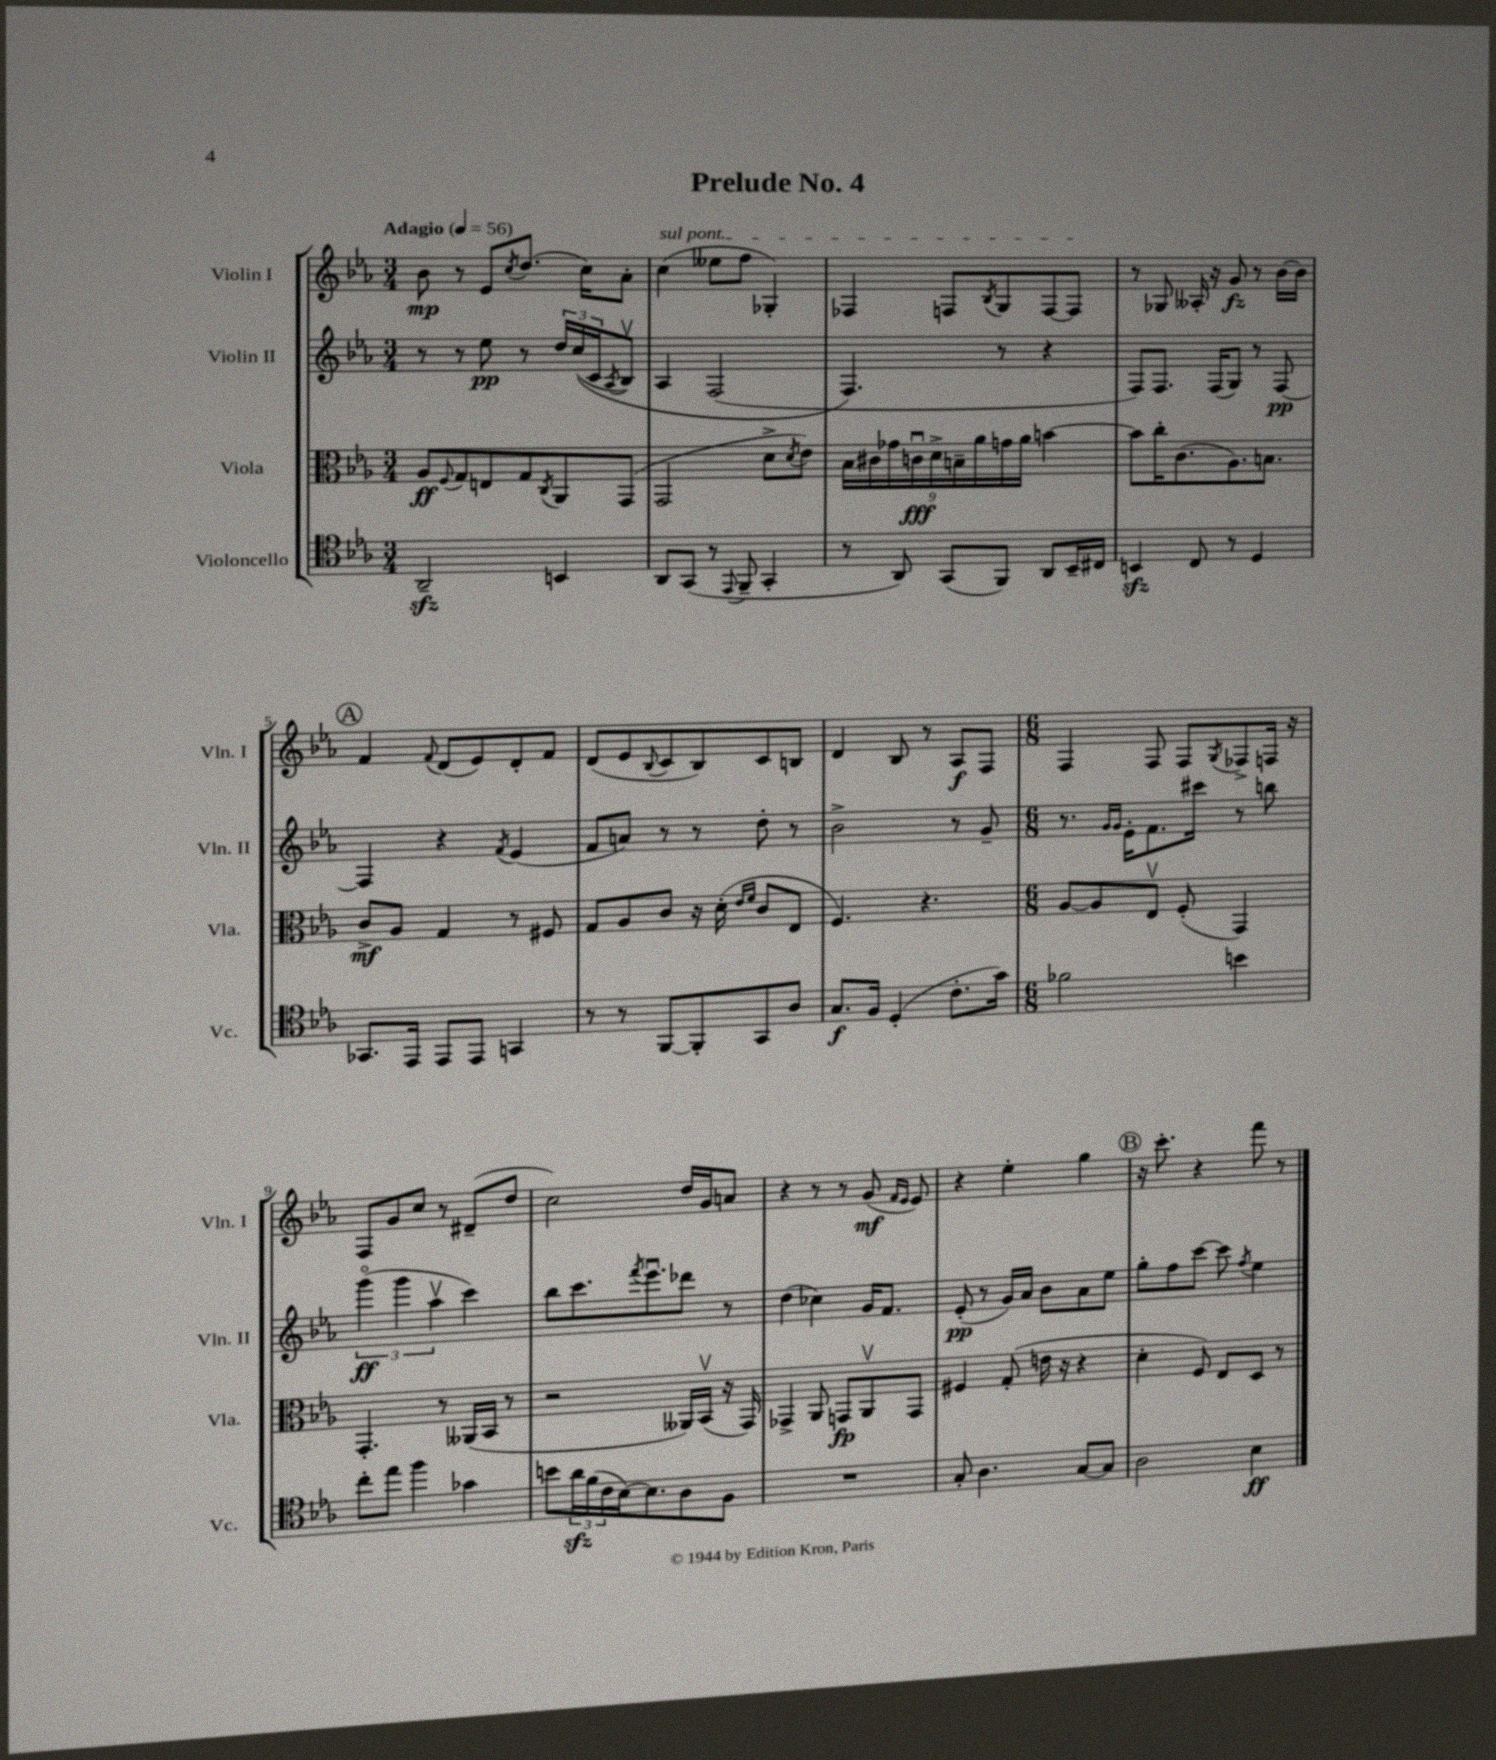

**kern	**kern	**kern	**kern
*staff4	*staff3	*staff2	*staff1
*clefC4	*clefC3	*clefG2	*clefG2
*k[b-e-a-]	*k[b-e-a-]	*k[b-e-a-]	*k[b-e-a-]
*M3/4	*M3/4	*M3/4	*M3/4
*MM56	*MM56	*MM56	*MM56
2AA-~/	8A-/L	8r	8b-\
.	8qqF/	.	.
.	8G/	8r	8r
.	8E/	8ee-\	8e-/L
.	.	.	8qcc/
.	8G/	8r	(8.dd/J
.	8qC/	.	.
4BB/	8AA-/	24dd/LL	.
.	.	&((24cc/	.
.	.	.	16cc\LK)
.	.	24c/J	.
.	.	8qA-/	.
.	(8GG/J	8B-v/J)	8a-'\J
=	=	=	=
8AA-/L	2GG/	4A-/	(4cc\
(8GG/J	.	.	.
8r	.	(2F/	8ee--\L
8qqEE-/	.	.	.
8FF~/	.	.	8ff\J
4GG'/	8d^\L	.	4G-'/)
.	8qd/	.	.
.	8e-\J)	.	.
=	=	=	=
8r	18B-\LL	4.F/&)	4F-/
.	18c#\	.	.
.	18g-\	.	.
8AA-/)	.	.	.
.	18cu\	.	.
.	18d^\	.	.
(8GG/L	.	.	8F/L
.	18B~\	.	.
.	18a-\	.	.
.	.	.	8qB-/
8FF/J)	.	8r	8G/
.	18g\	.	.
.	18a-\JJ	.	.
8AA-/L	[4b\	4r	[8F/
16BB-~/L	.	.	8F/]J
16C#/JJ	.	.	.
=	=	=	=
4BB/	8b\]L	8F/L)	8r
.	16cc'\K	8.F/J	8G-/
.	(8.c\	.	.
8C/	.	.	16A--'/
.	.	(16F/LK	16r
8r	8.A-\)	8G/J)	8g/
4D/	.	8r	8r
.	8.B\J	.	.
.	.	[8F/	[16b-\LL
.	.	.	16b-\]JJ
=	=	=	=
8.GG-/L	8c^/L	4F/]	4f/
.	8A-/J	.	.
16EE-/Jk	.	.	.
.	.	.	8qqf/
8EE-/L	4G/	4r	(8d/L
8EE-/J	.	.	8e-/)
.	.	8qf/	.
4GG/	8r	(4e-/	8d'/
.	8F#/	.	8f/J
=	=	=	=
8r	8G/L	8f/L	(8d/L
8r	8A-/	8a/J)	8e-/
.	.	.	8qqB-/
[8FF/L	8c/J	8r	8c/
8FF'/]	16r	8r	8B-/)
.	(16d'\	.	.
.	16qqe-/LL	.	.
.	16qqf/JJ	.	.
8GG/	8c/L	8dd'\	8c/
8A-/J	8E-/J	8r	8B/J
=	=	=	=
8.G/L	4.F/)	2b-^\	4d/
16F/Jk	.	.	.
(4D'/	.	.	8B-/
.	4.r	.	8r
8.c'\L	.	8r	8A-/L
.	.	8g~/	8F/J
16g\Jk)	.	.	.
=	=	=	=
*M6/8	*M6/8	*M6/8	*M6/8
2f-\	[8A-/L	8.r	4F/
.	8A-/]	.	.
.	.	16qqg/LL	.
.	.	16qqg/JJ	.
.	.	16e-'\LK	.
.	8E-v/J	8.f\	8F/
.	(8F'/	.	8F/L
.	.	16ccc#\Jk	.
.	.	.	8qG/
4b\	4GG/)	8r	8F-^/
.	.	8bb\	16F/Jk
.	.	.	16r
=	=	=	=
8cc'\L	4.GG'/	(6gggo\	8F/L
8ee-\J	.	.	8g/
.	.	6ggg\	.
4ff\	.	.	8cc/J
.	.	6aa-v\	.
.	8r	.	8r
4g-\	(16AA--/LL	4ccc\)	(8d#~/L
.	16BB-/JJ	.	.
.	8r	.	8dd/J
=	=	=	=
8b\L	2r	8bb-\L	2cc\)
24a-\L	.	8.ccc\	.
(24f\	.	.	.
24c\	.	.	.
[16B-\J)	.	.	.
.	.	8qfff/	.
8.B-\]	.	8.eee-u\	.
8A-\	16AA--/LL)	8ddd-\J	16dd/LL
.	(16BB-v/JJ	.	16g/J
8F\J	16r	8r	8a/J
.	16GG/)	.	.
=	=	=	=
2.r	4GG-^/	(4dd\	4r
.	8AA-/	4cc-\)	8r
.	8GG/L	.	8r
.	8AA-v/	16g/LK	(8g/
.	.	8.f/J	.
.	.	.	16qqf/LL
.	.	.	16qqe-/JJ
.	8GG/J	.	8e-/)
=	=	=	=
8G'/	4F#/	(8e-'/	4r
4.A-\	.	8r	.
.	(8G'/	16g/LL)	4ee-'\
.	.	16a-/JJ	.
.	16e\	8b-\L	.
.	16r	.	.
[8G/L	4r	8a-\	4gg\
8G/]J	.	8ee-\J	.
=	=	=	=
2A-\	4d'\	8gg'\L	16r
.	.	.	8.ccc'\
.	.	8ff\	.
.	8F/)	[8ccc\J	4r
.	8E-/L	8ccc\]	.
.	.	8qff/	.
4B-\	8D/J	4ee-\	8fff\
.	8r	.	8r
==	==	==	==
*-	*-	*-	*-
